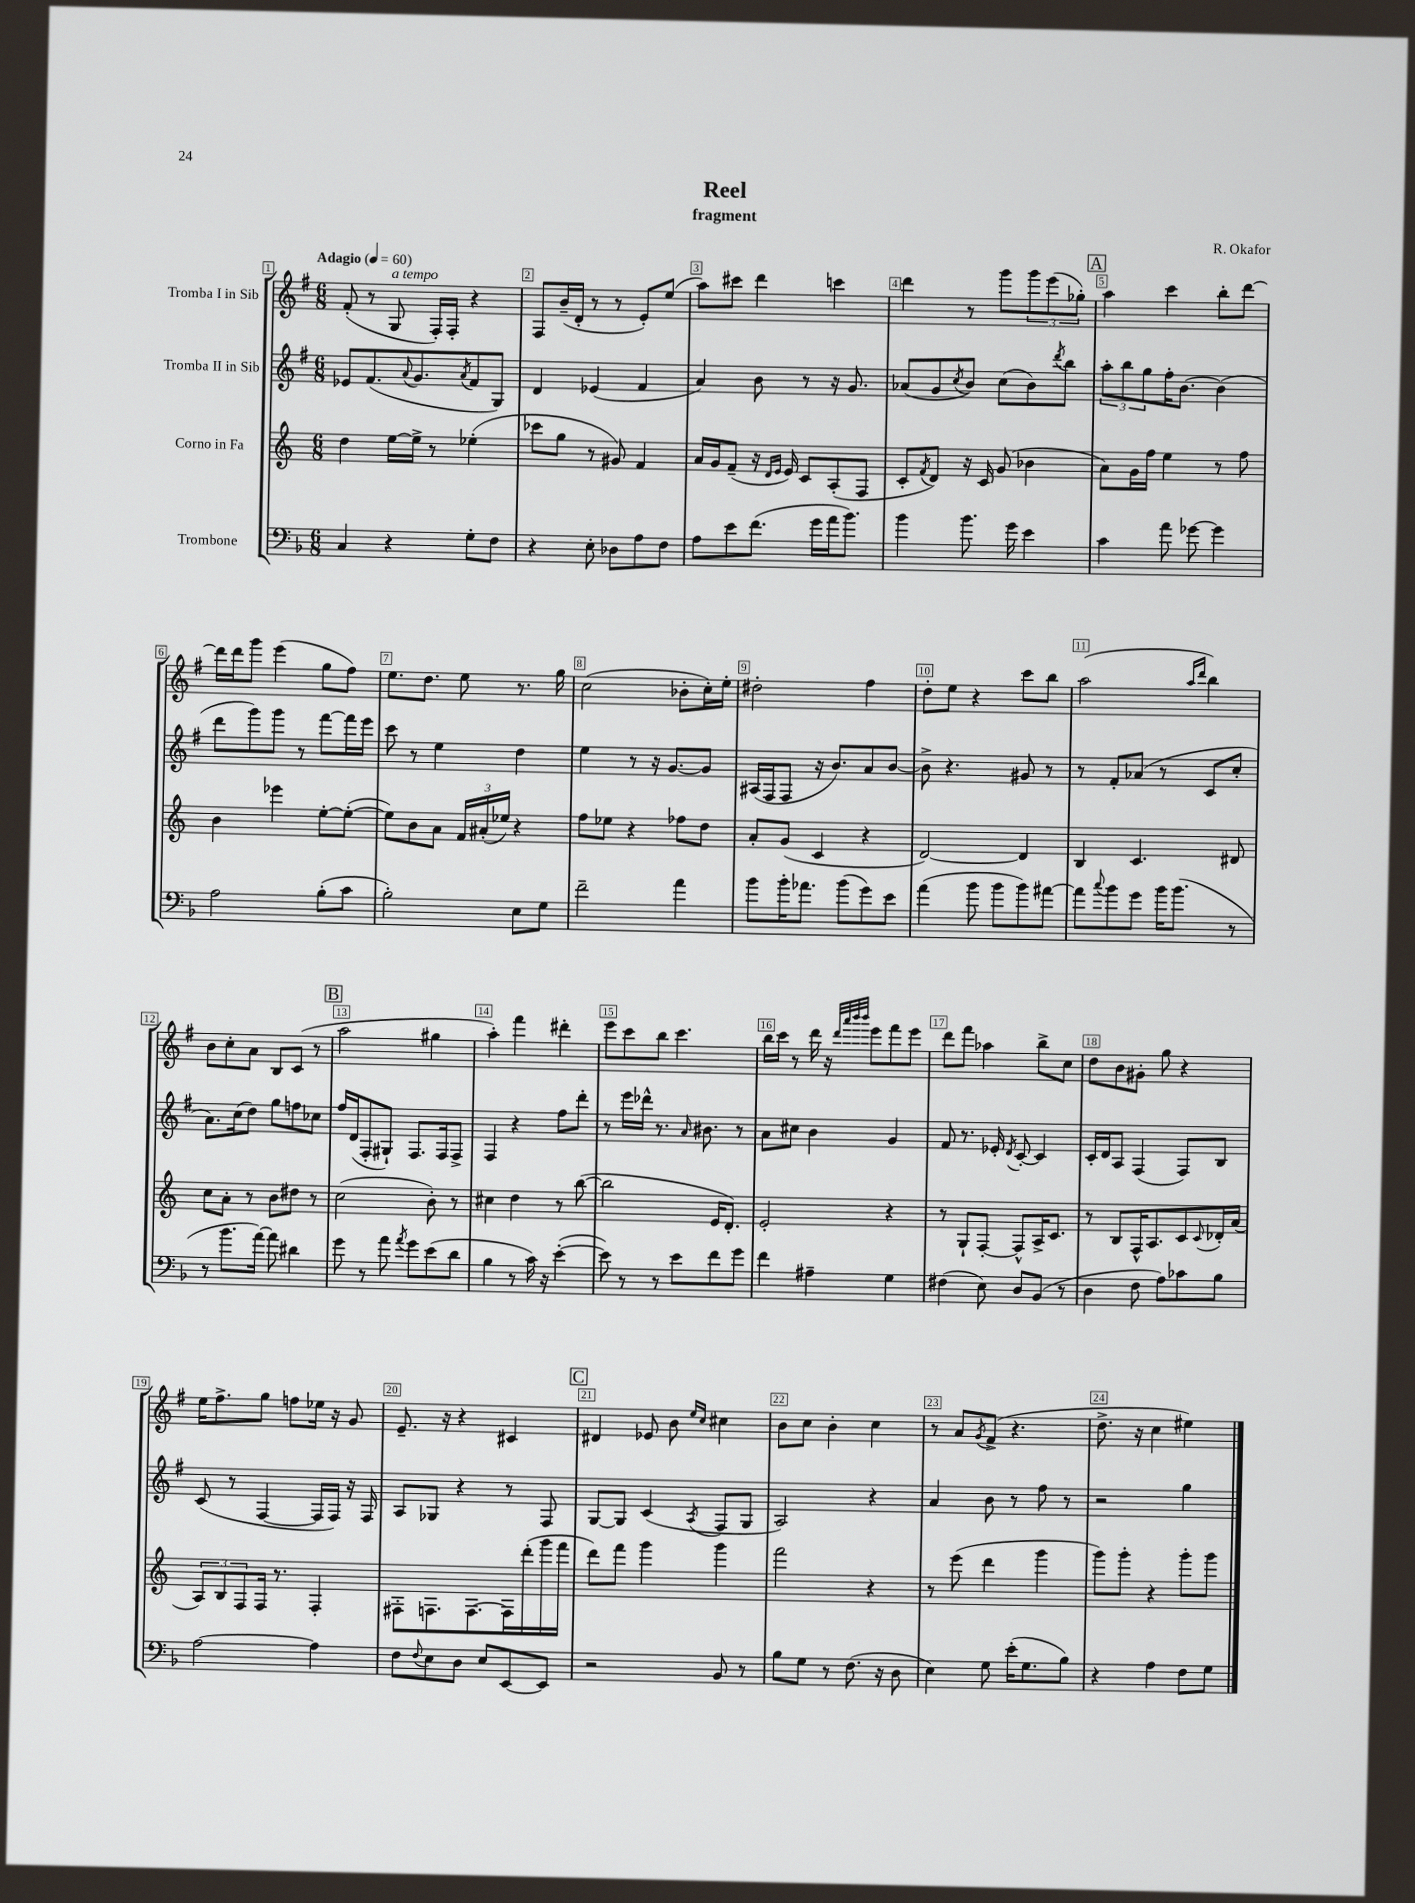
\header { title = "Reel" composer = "R. Okafor" subtitle = "fragment" }
<<
\new StaffGroup <<
\new Staff = "s0" \with { instrumentName = "Tromba I in Sib" } {
    \clef treble \key g \major \numericTimeSignature \time 6/8 \tempo "Adagio" 4 = 60
    fis'8-.( r8 g8^\markup { \italic "a tempo" } fis16-.) fis16-. r4 |
    fis8 b'16--( d'16-. r8 r8 e'8-.) e''8( |
    a''8) cis'''8 d'''4 c'''4 |
    d'''4 r8 g'''8 \tuplet 3/2 { g'''8 e'''8( ges''8-.) } |
    \mark \markup { \box "A" } a''4 c'''4 b''8-. d'''8~ |
    d'''16 d'''16 g'''8 e'''4( g''8 fis''8) |
    e''8. d''8. e''8 r8. g''16 |
    c''2( bes'8-. c''16-.) e''16-. |
    dis''2-. fis''4 |
    d''8-. e''8 r4 c'''8 b''8 |
    a''2( \grace { a''16 d'''16 } b''4) |
    b'8 c''8-. a'8 b8 c'8( r8 |
    \mark \markup { \box "B" } a''2 gis''4 |
    a''4-.) fis'''4 dis'''4-. |
    e'''8 c'''8 b''8 c'''4. |
    b''16 c'''16 r8 d'''16 r16 \grace { d'''32 a'''32 b'''32 b'''32 } e'''8 fis'''8 e'''8 |
    d'''8 fis'''8 aes''4 b''8-> c''8 |
    d''8 b'8 gis'8-. g''8 r4 |
    e''16 fis''8.-> g''8 f''8 ees''16 r16 g'8 |
    e'8.-- r16 r4 cis'4 |
    \mark \markup { \box "C" } dis'4 ees'8 b'8 \grace { e''16 c''16 } cis''4 |
    b'8 c''8 b'4-. c''4 |
    r8 a'8 \acciaccatura { g'8 } fis'8->( r4. |
    d''8.-> r16 c''4 eis''4) \bar "|." |
}
\new Staff = "s1" \with { instrumentName = "Tromba II in Sib" } {
    \clef treble \key g \major \numericTimeSignature \time 6/8
    ees'8 fis'8.( \appoggiatura { a'8 } g'8. \acciaccatura { a'8 } fis'8 g8) |
    d'4 ees'4( fis'4 |
    a'4) b'8 r8 r16 g'8. |
    aes'8( g'8 \acciaccatura { c''8 } b'8) c''8( b'8) \acciaccatura { d'''8 } b''8 |
    \mark \markup { \box "A" } \tuplet 3/2 { a''8-. b''8 g''8 } fis''16-. b'8.~ b'4( |
    d'''8 g'''8) g'''8 r8 fis'''8~ fis'''16 e'''16 |
    c'''8 r8 e''4 d''4 |
    e''4 r8 r16 g'8.~ g'8 |
    ais16( fis16 fis8 r16 b'8.) a'8 b'8~ |
    b'8-> r4. gis'8 r8 |
    r8 fis'8-. aes'8( r8 c'8 c''8-. |
    a'8.) c''16( d''8) g''8 f''8 ces''8 |
    \mark \markup { \box "B" } fis''16 d'16( fis8-. gis8-!) fis8. fis16 fis8-> |
    fis4 r4 fis''8 d'''8-. |
    r8 e'''16 des'''16-^ r8. \grace { a'16 } bis'8. r8 |
    a'8 cis''8 b'4 g'4 |
    fis'8 r8. ees'16-. \acciaccatura { d'8 } c'8~-. c'4 |
    c'16-. d'16 a8 fis4( fis8) b8 |
    c'8( r8 fis4~ fis16 fis16) r16 fis16 |
    a8 ges8 r4 r8 fis8 |
    \mark \markup { \box "C" } g8~ g8 c'4( \acciaccatura { a8 } fis8 g8 |
    a2) r4 |
    a'4 b'8 r8 fis''8 r8 |
    r2 g''4 \bar "|." |
}
\new Staff = "s2" \with { instrumentName = "Corno in Fa" } {
    \clef treble \key c \major \numericTimeSignature \time 6/8
    d''4 e''16~ e''16-> r8 ees''4-.( |
    ces'''8 g''8 r8 gis'8) f'4 |
    a'16 g'16 f'8--( r16 \grace { d'16 e'16 } e'16) c'8 a8-.( f8 |
    c'8-. \acciaccatura { f'8 } d'8) r16 c'16 g'8( bes'4 |
    \mark \markup { \box "A" } a'8) g'16 f''16 e''4 r8 f''8 |
    b'4 ees'''4 e''8~-. e''8~-.( |
    e''8) b'8 a'8 \tuplet 3/2 { f'16 ais'16-.( ees''16) } r4 |
    f''8 ees''8 r4 fes''8 d''8 |
    a'8-. g'8( c'4 r4 |
    d'2~) d'4 |
    b4 c'4. dis'8 |
    c''8 a'8-. r8 b'8 dis''8 r8 |
    \mark \markup { \box "B" } c''2( b'8-.) r8 |
    cis''4 d''4 r8 b''8~( |
    b''2 e'16 d'8.-.) |
    e'2-. r4 |
    r8 g8-! f8~-. f8-^ a16-> c'8. |
    r8 b8 f16-^ a8. c'8 \appoggiatura { c'8 } des'16-. a'16( |
    \tuplet 3/2 { a8) b8 f8 } f16 r8. f4-. |
    fis8-. f8. f8.~ f16 d'''16-.( g'''16 f'''16 |
    \mark \markup { \box "C" } d'''8) f'''8 g'''4 g'''4 |
    f'''2 r4 |
    r8 e'''8( d'''4 g'''4 |
    g'''8) g'''8-. r4 g'''8-. g'''8 \bar "|." |
}
\new Staff = "s3" \with { instrumentName = "Trombone" } {
    \clef bass \key f \major \numericTimeSignature \time 6/8
    c4 r4 g8-. f8 |
    r4 e8-. des8 a8 f8 |
    a8 e'8 f'8.( g'16 a'16 bes'8.) |
    bes'4 bes'8. g'16 e'4 |
    \mark \markup { \box "A" } c'4 a'8 ges'8~ ges'4 |
    a2 bes8-.( c'8 |
    bes2-.) e8 g8 |
    f'2-- a'4 |
    bes'8 bes'16-. aes'8. bes'8( g'8) e'8 |
    a'4( bes'8 bes'8 bes'8) ais'8~ |
    ais'8 \appoggiatura { c''8 } bes'8 g'8 bes'16 bes'8.( r8 |
    r8 bes'8. a'16~) a'8 dis'4 |
    \mark \markup { \box "B" } g'8 r8 a'8 \acciaccatura { a'8 } g'8 e'8( d'8 |
    bes4 r8 c'16) r16 e'4~-.( |
    e'8) r8 r8 e'8 f'8 g'8 |
    f'4 ais4-- g4 |
    fis4( e8) d8 bes,8( r8 |
    d4 f8 a8) ces'8 bes8 |
    a2~ a4 |
    f8 \appoggiatura { f8 } e8 d8 e8 e,8~ e,8 |
    \mark \markup { \box "C" } r2 bes,8 r8 |
    bes8 g8 r8 f8.( r16 d8 |
    e4) g8 e'16-.( g8. bes8) |
    r4 a4 f8 g8 \bar "|." |
}
>>
>>
\layout { \context { \Score \override BarNumber.break-visibility = ##(#f #t #t) barNumberVisibility = #all-bar-numbers-visible \override BarNumber.stencil = #(make-stencil-boxer 0.1 0.3 ly:text-interface::print) } }
